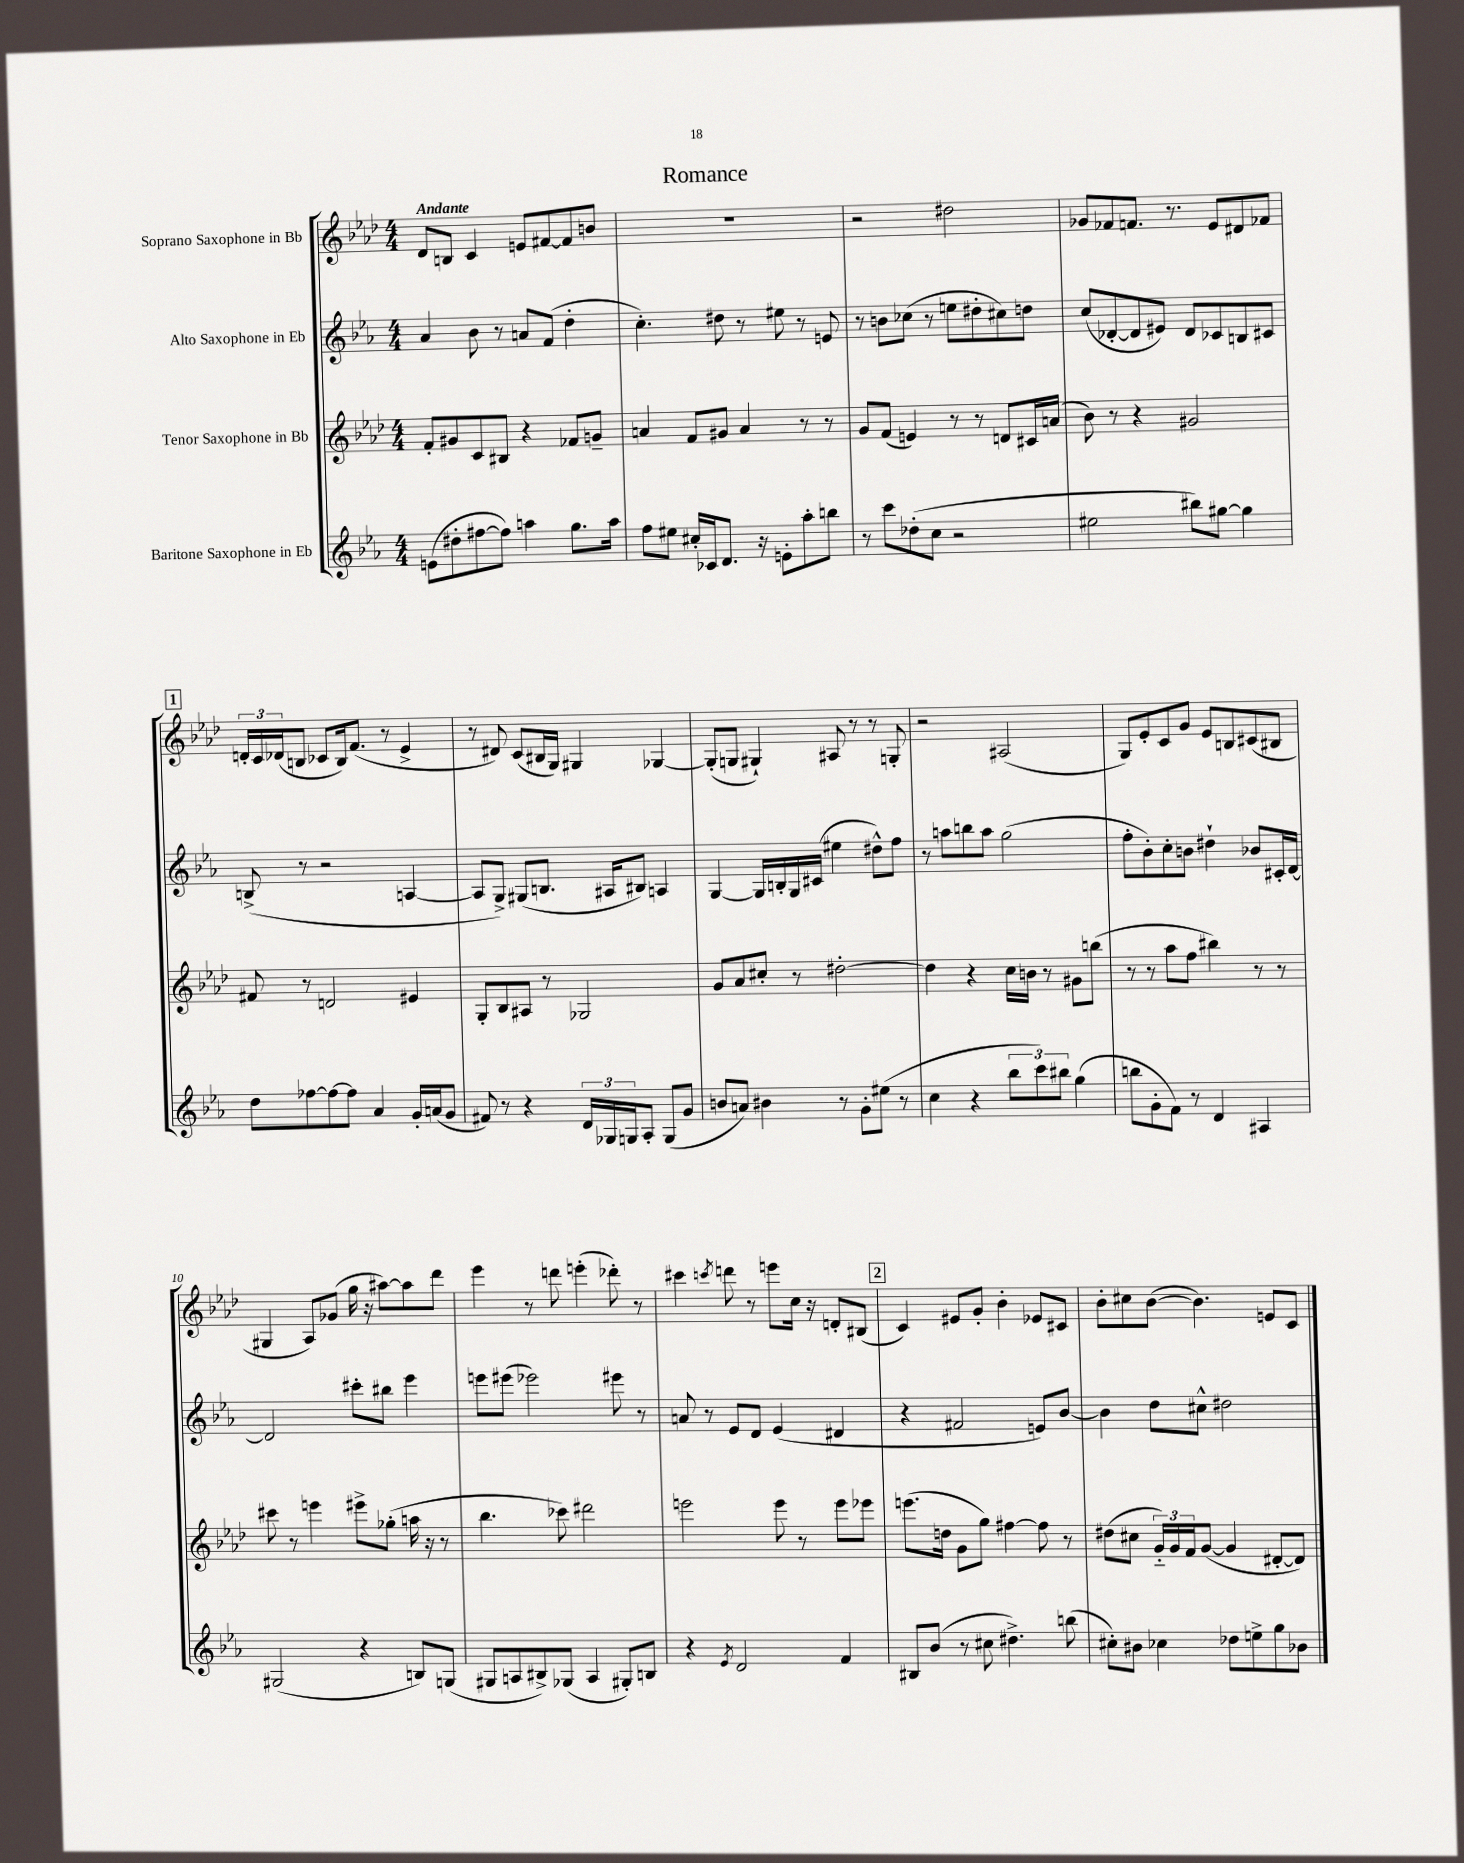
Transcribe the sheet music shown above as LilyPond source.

\header { title = "Romance" }
<<
\new StaffGroup <<
\new Staff = "s0" \with { instrumentName = "Soprano Saxophone in Bb" } {
    \clef treble \key aes \major \numericTimeSignature \time 4/4 \tempo "Andante"
    des'8 b8 c'4 e'8 fis'8~ fis'8 b'8 |
    R1 |
    r2 dis''2 |
    ges'8 fes'8 f'8. r8. ees'8 dis'8 fes'8 |
    \mark \markup { \box "1" } \tuplet 3/2 { d'16-. c'16 des'16( } b8 ces'8 b16) f'8.( r8 ees'4-> |
    r8 dis'8) c'8( bis16 g16) gis4 ges4~ |
    ges8-.( g8 gis4-!) ais8 r8 r8 g8-. |
    r2 ais2( |
    g8) ees'8-. c'8 g'8 ees'8 b8 cis'8( bis8 |
    gis4 aes8) ges'8( g''16 r16 ais''8~) ais''8 des'''8 |
    ees'''4 r8 d'''8 e'''4-.( des'''8-.) r8 |
    cis'''4 \acciaccatura { c'''8 } d'''8 r8 e'''8 c''16 r16 d'8-. bis8( |
    \mark \markup { \box "2" } c'4) eis'8 g'8-. bes'4-. ees'8 cis'8 |
    bes'8-. cis''8 bes'8~( bes'4.) e'8 c'8 \bar "|." |
}
\new Staff = "s1" \with { instrumentName = "Alto Saxophone in Eb" } {
    \clef treble \key ees \major \numericTimeSignature \time 4/4
    aes'4 bes'8 r8 a'8 f'8( d''4-. |
    c''4.-.) dis''8 r8 eis''8 r8 e'8 |
    r8 b'8 ces''8( r8 e''8 dis''8-. cis''8) d''8 |
    c''8( des'8~-. des'8 eis'8) des'8 ces'8 b8 cis'8 |
    \mark \markup { \box "1" } b8->( r8 r2 a4~ |
    a8 g8->) gis8( b8. ais16 bis8) a4 |
    g4~ g16 b16-. g16 cis'16( eis''4 dis''8-^) f''8 |
    r8 a''8 b''8 a''8 g''2( |
    f''8-. bes'8-.) c''8-. b'8 dis''4-! bes'8 cis'16-. d'16~ |
    d'2 cis'''8-. bis''8 ees'''4 |
    e'''8 eis'''8( ees'''2) eis'''8 r8 |
    a'8 r8 ees'8 d'8 ees'4( dis'4 |
    \mark \markup { \box "2" } r4 fis'2 e'8) bes'8~ |
    bes'4 d''8 cis''8-^ dis''2 \bar "|." |
}
\new Staff = "s2" \with { instrumentName = "Tenor Saxophone in Bb" } {
    \clef treble \key aes \major \numericTimeSignature \time 4/4
    f'8-. gis'8 c'8 bis8 r4 fes'8 g'8-- |
    a'4 f'8 gis'8 a'4 r8 r8 |
    g'8 f'8( e'4) r8 r8 d'8 cis'16 a'16( |
    bes'8) r8 r4 gis'2 |
    \mark \markup { \box "1" } fis'8 r8 d'2 eis'4 |
    g8-. bes8 ais8 r8 ges2 |
    g'8 aes'8 cis''8-. r8 dis''2~-. |
    dis''4 r4 c''16 b'16 r8 gis'8 b''8( |
    r8 r8 aes''8 f''8 bis''4) r8 r8 |
    cis'''8 r8 e'''4 eis'''8-> ges''8-.( a''16 r16 r8 |
    bes''4. ces'''8) dis'''2 |
    e'''2 e'''8 r8 e'''8 ees'''8 |
    \mark \markup { \box "2" } e'''8.( d''16 g'8 g''8) fis''4~ fis''8 r8 |
    dis''8( cis''8 \tuplet 3/2 { g'16-_) g'16 f'16 } g'8~( g'4 dis'8~-. dis'8) \bar "|." |
}
\new Staff = "s3" \with { instrumentName = "Baritone Saxophone in Eb" } {
    \clef treble \key ees \major \numericTimeSignature \time 4/4
    e'8( dis''8-. fis''8~ fis''8) a''4 g''8. a''16 |
    f''8 eis''8 cis''16-. ces'16 d'8. r16 e'8-. aes''8-. b''8 |
    r8 c'''8 des''8-.( c''8 r2 |
    eis''2 bis''8) gis''8~ gis''4 |
    \mark \markup { \box "1" } d''8 fes''8~ fes''8~ fes''8 aes'4 g'16-. a'16( g'8 |
    fis'8) r8 r4 \tuplet 3/2 { d'16 ges16 g16 } aes8-. g8( g'8 |
    b'8 a'8) bis'4 r8 g'8-. eis''8( r8 |
    c''4 r4 \tuplet 3/2 { bes''8 c'''8) bis''8 } g''4( |
    b''8 g'8-. f'8) r8 d'4 ais4 |
    gis2( r4 b8) g8( |
    gis8 a8 bis8->) ges8( a4 gis8-.) b8 |
    r4 \acciaccatura { ees'8 } d'2 f'4 |
    \mark \markup { \box "2" } bis8 bes'8( r8 cis''8 dis''4.->) b''8( |
    cis''8-.) bis'8 ces''4 des''8 e''8-> g''8 bes'8 \bar "|." |
}
>>
>>
